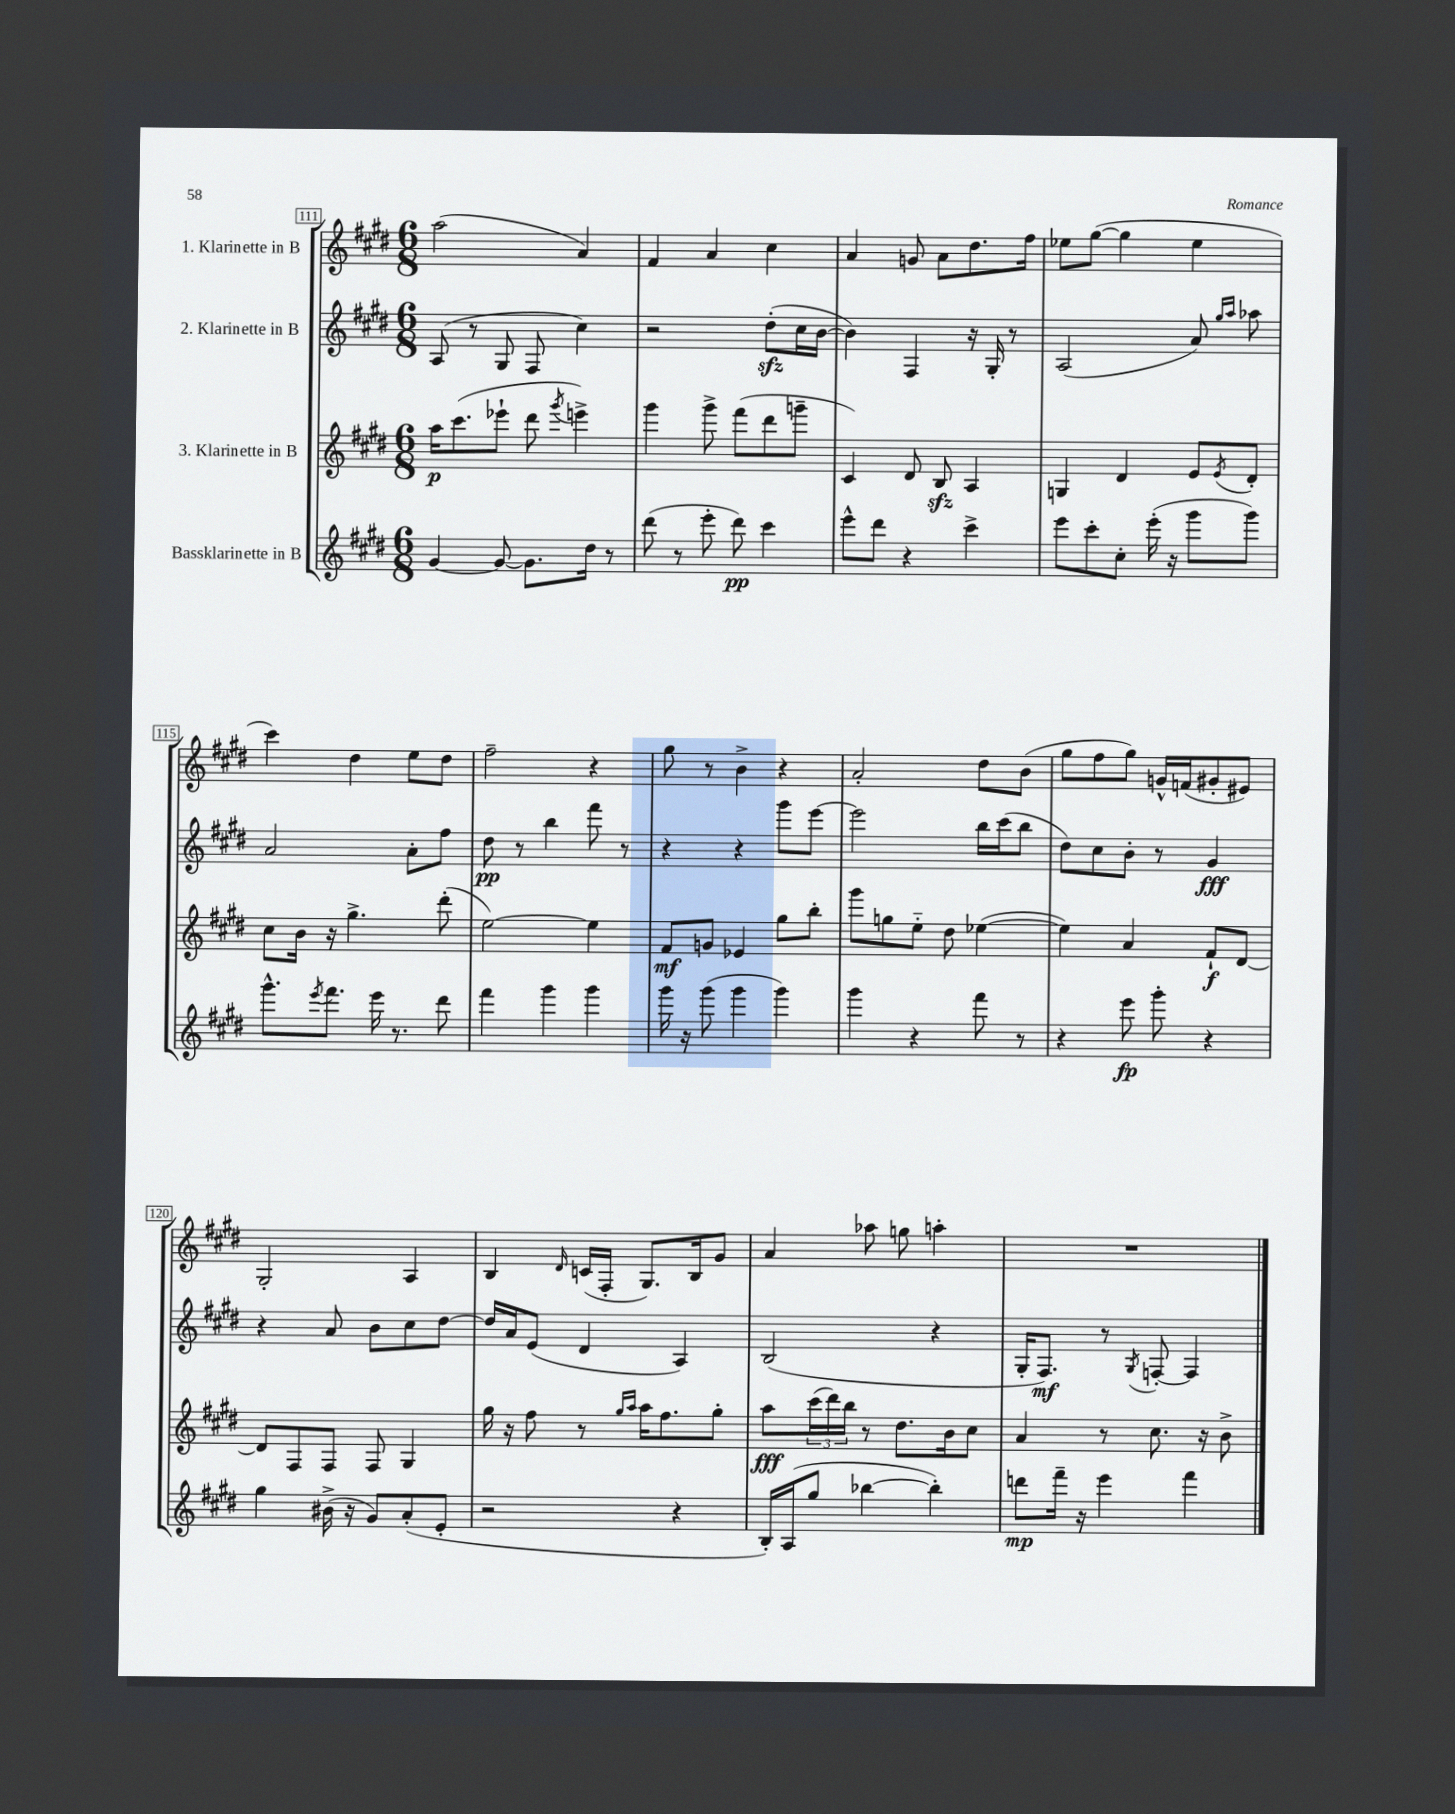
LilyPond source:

<<
\new StaffGroup <<
\new Staff = "s0" \with { instrumentName = "1. Klarinette in B" } {
    \clef treble \key e \major \numericTimeSignature \time 6/8
    a''2( a'4) |
    fis'4 a'4 cis''4 |
    a'4 g'8 a'8 dis''8. fis''16 |
    ees''8 gis''8~( gis''4 ees''4 |
    cis'''4) dis''4 e''8 dis''8 |
    fis''2-- r4 |
    gis''8 r8 b'4-> r4 |
    a'2-. dis''8 b'8( |
    gis''8 fis''8 gis''8) g'16-^ f'16( gis'8-. eis'8) |
    gis2-. a4 |
    b4 \grace { dis'16 } c'16( fis16-. gis8.) b16 gis'8 |
    a'4 aes''8 g''8 a''4-. |
    R2. \bar "|." |
}
\new Staff = "s1" \with { instrumentName = "2. Klarinette in B" } {
    \clef treble \key e \major \numericTimeSignature \time 6/8
    a8( r8 gis8 fis8 cis''4) |
    r2 dis''8-.\sfz( cis''16 b'16~ |
    b'4) fis4 r16 gis16-. r8 |
    a2( a'8) \grace { gis''16 a''16 } aes''8 |
    a'2 a'8-. fis''8 |
    dis''8\pp r8 b''4 fis'''8 r8 |
    r4 r4 gis'''8 e'''8~ |
    e'''2 b''16 cis'''16( b''8 |
    dis''8) cis''8 b'8-. r8 gis'4\fff |
    r4 a'8 b'8 cis''8 dis''8~ |
    dis''16 a'16 e'8( dis'4 a4) |
    b2( r4 |
    gis16-. fis8.\mf) r8 \acciaccatura { gis8 } f8~-. f4 \bar "|." |
}
\new Staff = "s2" \with { instrumentName = "3. Klarinette in B" } {
    \clef treble \key e \major \numericTimeSignature \time 6/8
    a''16\p cis'''8.( ees'''8-! dis'''8 \acciaccatura { gis'''8 } e'''4->) |
    gis'''4 gis'''8-> fis'''8( dis'''8 g'''8-- |
    cis'4) dis'8 b8\sfz a4 |
    g4 dis'4 e'8 \acciaccatura { e'8 } dis'8-. |
    cis''8 b'16 r16 gis''4.-> dis'''8-.( |
    e''2~) e''4 |
    fis'8\mf g'8 ees'4 gis''8 b''8-. |
    gis'''8 g''8 e''8-_ dis''8 ees''4~( |
    ees''4) a'4 fis'8-!\f dis'8~ |
    dis'8 fis8 fis8 fis8 gis4 |
    gis''16 r16 fis''8 r8 \grace { gis''16 a''16 } a''16 fis''8. gis''8-. |
    a''8\fff \tuplet 3/2 { cis'''16( dis'''16) b''16 } r8 dis''8. b'16 cis''8 |
    a'4 r8 cis''8. r16 b'8-> \bar "|." |
}
\new Staff = "s3" \with { instrumentName = "Bassklarinette in B" } {
    \clef treble \key e \major \numericTimeSignature \time 6/8
    gis'4~ gis'8~ gis'8. dis''16 r8 |
    dis'''8( r8 e'''8-. dis'''8\pp) cis'''4 |
    e'''8-^ dis'''8 r4 cis'''4-> |
    e'''8 cis'''8-. cis''8-. e'''16-.( r16 gis'''8 gis'''8) |
    gis'''8.-^ \acciaccatura { e'''8 } fis'''8. e'''16 r8. dis'''8 |
    fis'''4 gis'''4 gis'''4 |
    gis'''16 r16 gis'''8( gis'''4 gis'''4) |
    gis'''4 r4 fis'''8 r8 |
    r4 e'''8\fp gis'''8-. r4 |
    gis''4 bis'16->( r16 gis'8) a'8-.( e'8-. |
    r2 r4 |
    b16-.) a16( gis''8 bes''4~ bes''4-.) |
    d'''8\mp fis'''16-- r16 e'''4 fis'''4 \bar "|." |
}
>>
>>
\layout { \context { \Score currentBarNumber = #111 \override BarNumber.stencil = #(make-stencil-boxer 0.1 0.3 ly:text-interface::print) } }
